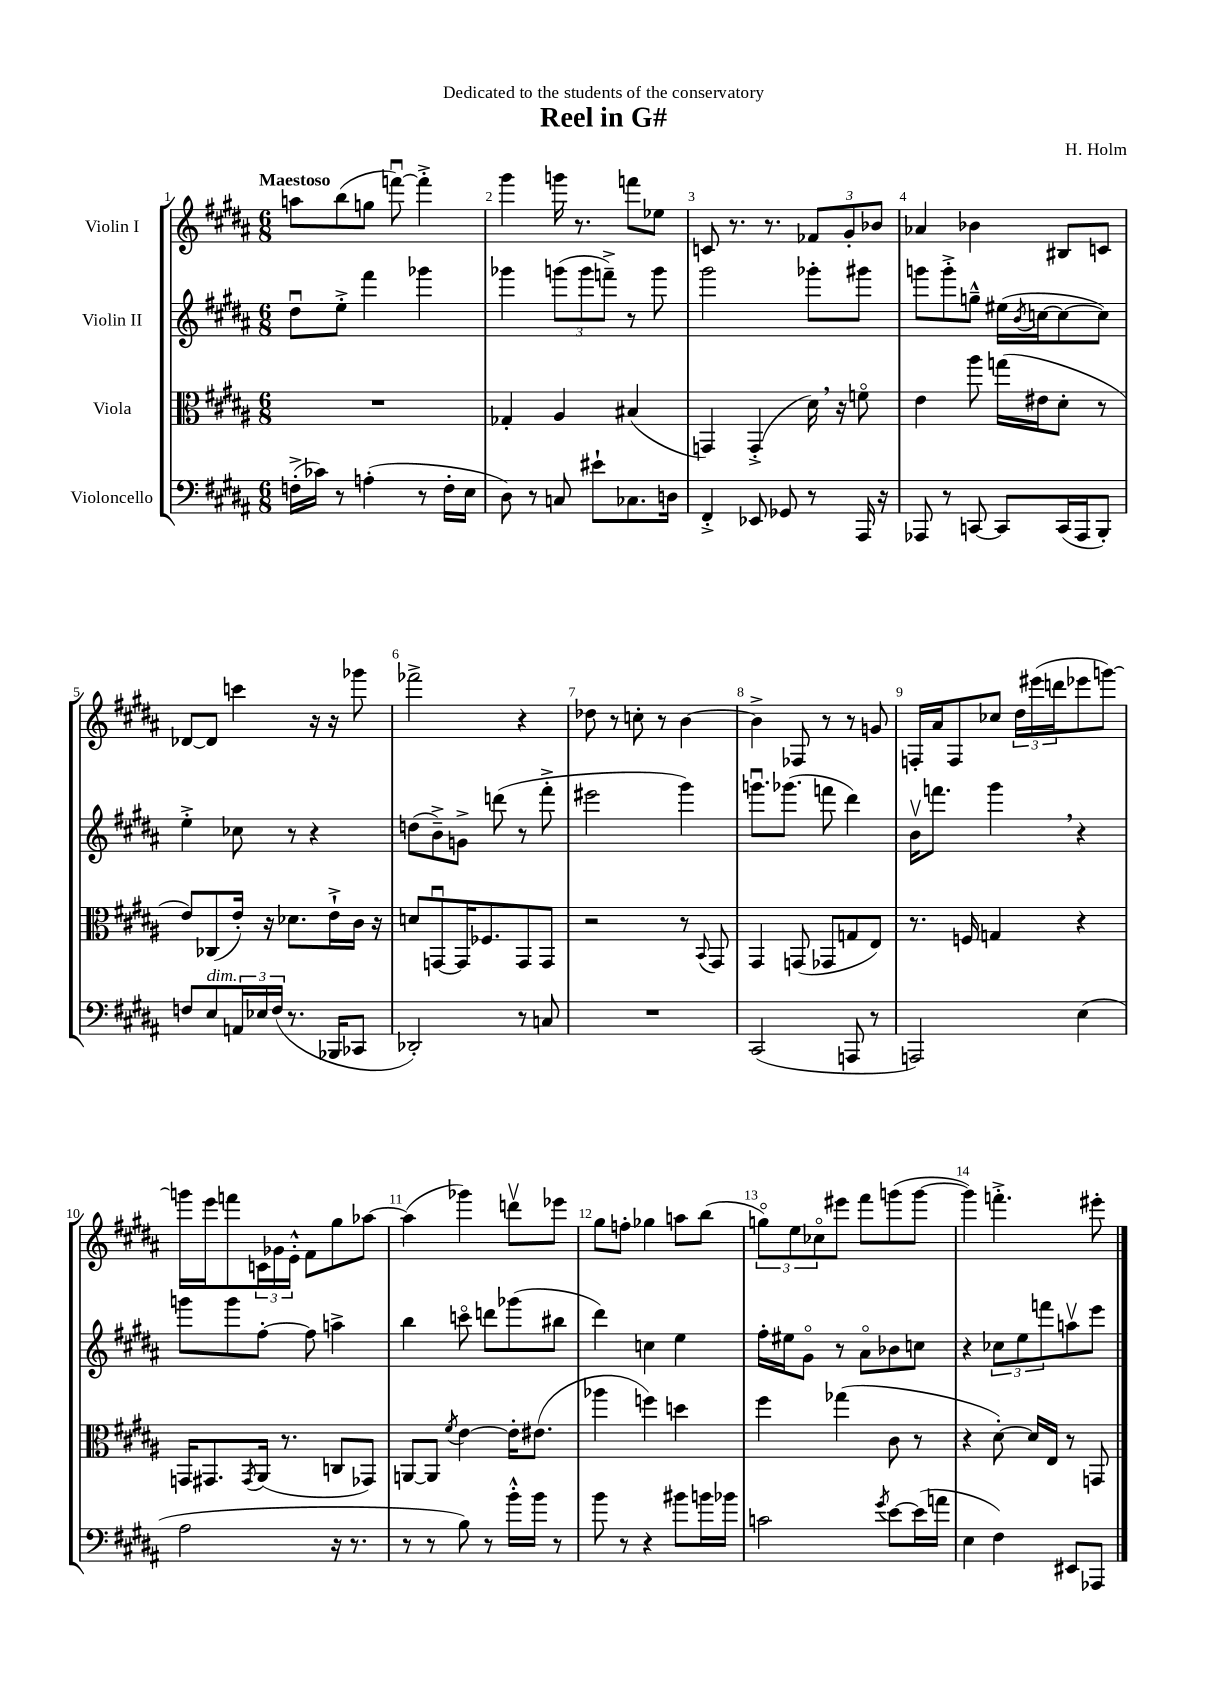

**kern	**kern	**kern	**kern
*part4	*part3	*part2	*part1
*staff4	*staff3	*staff2	*staff1
*I"Violoncello	*I"Viola	*I"Violin II	*I"Violin I
*clefF4	*clefC3	*clefG2	*clefG2
*k[f#c#g#d#a#]	*k[f#c#g#d#a#]	*k[f#c#g#d#a#]	*k[f#c#g#d#a#]
*M6/8	*M6/8	*M6/8	*M6/8
=1	=1	=1	=1
!	!	!	!LO:TX:a:B:t=Maestoso
(16Fn'^\LL	2.r	8dd#u\L	8aan\L
16c-X\JJ)	.	.	.
8r	.	8ee'^\J	(8bb\
(4An'\	.	4fff#\	8ggn\J
.	.	.	[8fffnu\)
8r	.	4ggg-X\	4fff'^\]
16F'\LL	.	.	.
16E\JJ	.	.	.
=2	=2	=2	=2
8D#\)	4G-X'/	4ggg-X\	4ggg#\
8r	.	.	.
8Cn/	4A#/	(12gggn\L	16gggn\
.	.	.	8.r
.	.	12ggg\	.
8e#X`\L	.	.	.
.	.	12fffn~^\J)	.
8.C-X\	(4B#X/	8r	8fffn\L
.	.	8ggg\	8ee-X\J
16Dn\Jk	.	.	.
=3	=3	=3	=3
4FF#'^/	4GGn/)	2ggg#\	8cn/
.	.	.	8.r
8EE-X/	(4GG'^/	.	.
.	.	.	8.r
8GG-X/	.	.	.
8r	16d#,\)	8ggg-X'\L	12f-X/L
.	16r	.	.
.	.	.	12g#'/
16AAA#/	8fn\	8ggg#X\J	.
.	.	.	12b-X/J
16r	.	.	.
=4	=4	=4	=4
8AAA-X/	4e\	8gggn\L	4a-X/
8r	.	8ggg'^\	.
[8CCn/	8aa#\	8ggn~^^\J	4b-X\
8CC/L]	(16ggn\LL	(16ee#X\LL	.
.	.	8qb/	.
.	16e#X\J	[16ccn\J	.
(16CC/L	8d#'\J	8cc\_	8B#X/L
16AAA-/J	.	.	.
8BBB'/J)	8r	8cc\J])	8cn/J
!!LO:LB:g=z
=5	=5	=5	=5
8Fn/L	8e/L)	4ee'^\	[8d-X/L
!LO:TX:a:i:t=dim.	!	!	!
8E/	(8C-X/	.	8d-/J]
24AAn/L	16e'/Jk)	8cc-X\	4cccn\
24E-X/	.	.	.
.	16r	.	.
(24F/JJ	.	.	.
8.r	8.d-X\L	8r	.
.	.	4r	16r
16BBB-X/KL	16e`^\L	.	16r
8CC-X/J	16c#\JJ	.	8ggg-X\
.	16r	.	.
=6	=6	=6	=6
2DD-X'/)	8dn/L	(8ddn\L	2fff-X^\
.	[8GGnu/	8b~^\)	.
.	16GG/K]	8gn^\J	.
.	8.F-X/	.	.
.	.	(8dddn\	.
8r	8GG/	8r	4r
8Cn/	8GG/J	8fff#'^\	.
=7	=7	=7	=7
2.r	2r	2eee#X\	8dd-X\
.	.	.	8r
.	.	.	8ccn'\
.	.	.	8r
.	8r	4ggg#\)	[4b\
.	8qqBB/	.	.
.	8GG#/	.	.
=8	=8	=8	=8
(2CC#/	4GG#/	8.gggnu\L	4b^\]
.	.	(8.ggg-X\J	.
.	(8GGn/	.	8F-X/
.	8GG-X/L	8fffn\	8r
8AAAn/	8Gn/	4ddd#\)	8r
8r	8E/J)	.	8gn/
=9	=9	=9	=9
2AAAn/)	8.r	16bv\KL	16Fn'/LL
.	.	8.fffn\J	16a#/J
.	.	.	8F/
.	16Fn/	.	.
.	4Gn/	4ggg#,\	8cc-X/J
.	.	.	24dd#\LL
.	.	.	(24eee#X\
.	.	.	24dddn\J
(4E\	4r	4r	8eee-X\
.	.	.	[8gggn\J)
!!LO:LB:g=z
=10	=10	=10	=10
2A#\	16GGn/KL	8gggn\L	16gggn\LL]
.	8.GG#X/	.	16eee\J
.	.	8ggg\	8fffn\
.	8qGG#/	.	.
.	(16AA#/Jk	[8ff#'\J	24cn\L
.	.	.	24g-X\
.	8.r	.	.
.	.	.	24e'^^\JJ
.	.	8ff#\]	8f#\L
16r	8Cn/L	4aan^\	8gg#\
8.r	.	.	.
.	8GG-X/J)	.	[8aa-X\J
=11	=11	=11	=11
8r	[8AAn/L	4bb\	(4aa-\]
8r	8AA/J]	.	.
.	8qf#/	.	.
8B\)	[4e\	8cccn\	4ggg-X\)
8r	.	8dddn\L	.
16b'^^\LL	16e'\KL]	(8ggg-X\	8dddnv\L
16b\JJ	(8.e#X\J	.	.
8r	.	8bb#X\J	8eee-X\J
=12	=12	=12	=12
8b\	4aa-X\	4ddd#\)	8gg#\L
8r	.	.	8ffn'\J
4r	4ffn\)	4ccn\	4gg-X\
8b#X\L	4ddn\	4ee\	8aan\L
16bn\L	.	.	(8bb\J
16b-X\JJ	.	.	.
=13	=13	=13	=13
2cn\	4ff#\	16ff#'\LL	12ggn\L)
.	.	16ee#X\J	.
.	.	.	12ee\
.	.	8g#\J	.
.	.	.	12cc-X\
.	(4gg-X\	8r	8eee#X\J
.	.	8a#\L	8fff#\L
8qg#/	.	.	.
[8e\L	8c#\	8b-X\	(8gggn\
(16e\L]	8r	8ccn\J	[8ggg\J
16an\JJ	.	.	.
=14	=14	=14	=14
4E\	4r	4r	4ggg\])
4F#\)	[8d#'\)	12cc-X\L	4.fffn'^\
.	.	12ee\	.
.	16d#/LL]	.	.
.	.	12fffn\	.
.	16E/JJ	.	.
8EE#X/L	8r	8aanv\	.
8AAA-X/J	8GGn/	8eee\J	8eee#X'\
==	==	==	==
*-	*-	*-	*-
